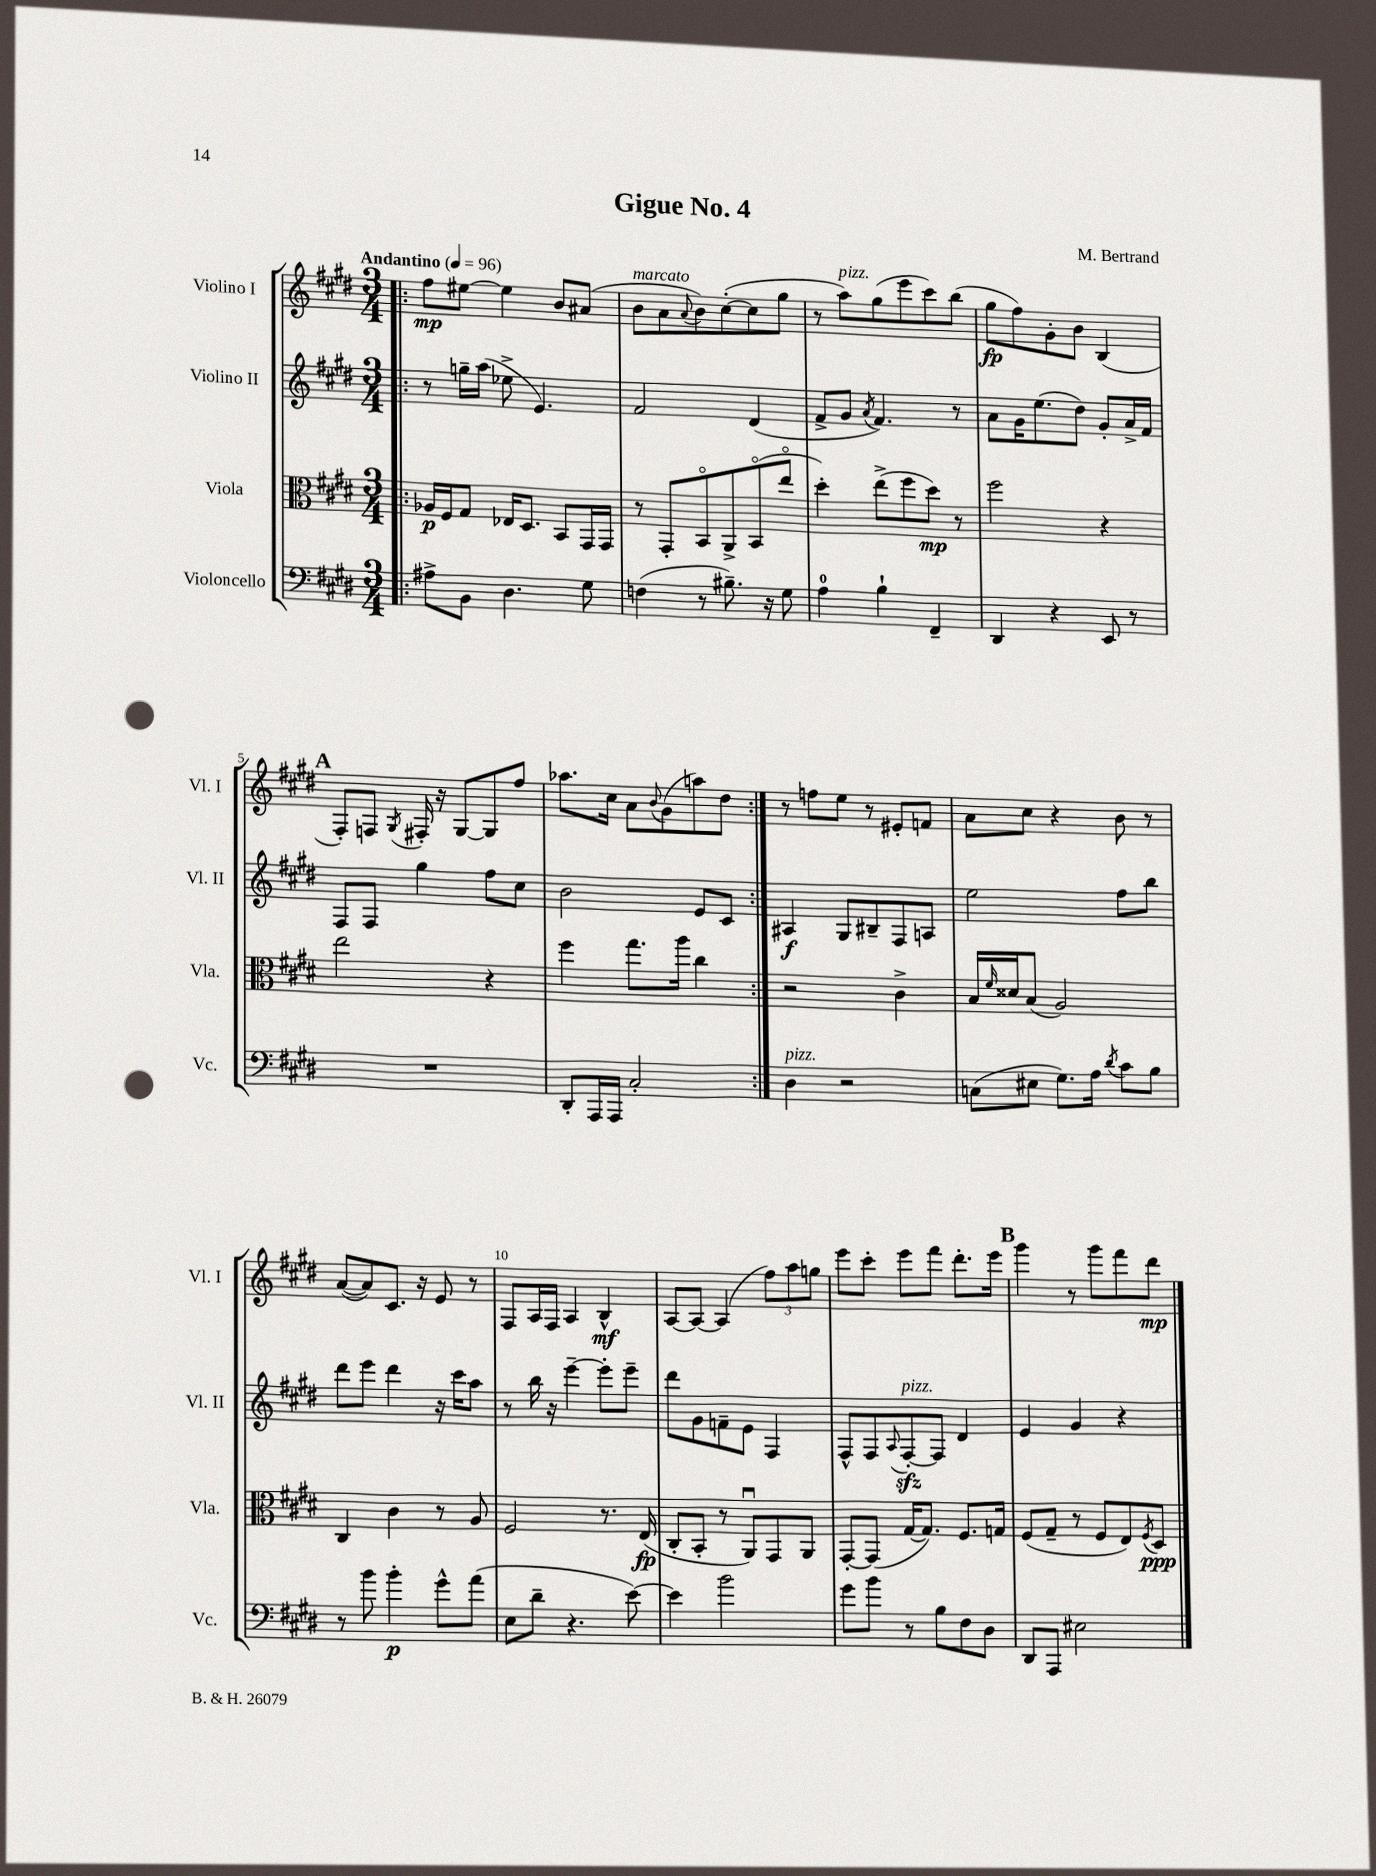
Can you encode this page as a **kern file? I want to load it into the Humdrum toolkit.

**kern	**dynam	**kern	**dynam	**kern	**dynam	**kern	**dynam
*part4	*part4	*part3	*part3	*part2	*part2	*part1	*part1
*staff4	*staff4	*staff3	*staff3	*staff2	*staff2	*staff1	*staff1
*I"Violoncello	*	*I"Viola	*	*I"Violino II	*	*I"Violino I	*
*I'Vc.	*	*I'Vla.	*	*I'Vl. II	*	*I'Vl. I	*
*clefF4	*	*clefC3	*	*clefG2	*	*clefG2	*
*k[f#c#g#d#]	*	*k[f#c#g#d#]	*	*k[f#c#g#d#]	*	*k[f#c#g#d#]	*
*M3/4	*	*M3/4	*	*M3/4	*	*M3/4	*
*MM96	*	*MM96	*	*MM96	*	*MM96	*
=1!|:	=1!|:	=1!|:	=1!|:	=1!|:	=1!|:	=1!|:	=1!|:
!	!	!	!	!	!	!LO:TX:a:B:t=Andantino	!
8A#X^\L	.	16A-X/LL	p	8r	.	8ff#\L	mp
.	.	16F#/J	.	.	.	.	.
8BB\J	.	8G#/J	.	16ggn~\LL	.	[8ee#X\J	.
.	.	.	.	(16aa\JJ	.	.	.
4.D#\	.	16E-X/KL	.	8ee-X^\	.	4ee#\]	.
.	.	8.D#/J	.	.	.	.	.
.	.	.	.	4.e/)	.	.	.
.	.	8BB/L	.	.	.	8b/L	.
8G#\	.	16GG#/L	.	.	.	(8a#X/J	.
.	.	16GG#/JJ	.	.	.	.	.
=2	=2	=2	=2	=2	=2	=2	=2
!	!	!	!	!	!	!LO:TX:a:i:t=marcato	!
(4Fn\	.	8r	.	2f#/	.	8b\L	.
.	.	8GG#'/L	.	.	.	8a\	.
.	.	.	.	.	.	8qqa/	.
8r	.	8BB/	.	.	.	8b\)	.
8.B#X~\)	.	8AA^/	.	.	.	([8cc#'\	.
.	.	(8BB/	.	(4d#/	.	8cc#\]	.
16r	.	.	.	.	.	.	.
8G#\	.	8ee/J	.	.	.	8gg#\J	.
=3	=3	=3	=3	=3	=3	=3	=3
4A\	.	4dd#'\)	.	8f#^/L	.	8r	.
!	!	!	!	!	!	!LO:TX:a:i:t=pizz.	!
.	.	.	.	8g#/J	.	8aa\L)	.
.	.	.	.	8qa/	.	.	.
4B`\	.	(8ee^\L	.	4.f#/)	.	(8gg#\	.
.	.	8ff#\	.	.	.	8eee\	.
4FF#~/	.	8dd#\J)	mp	.	.	8ccc#\)	.
.	.	8r	.	8r	.	(8bb\J	.
=4	=4	=4	=4	=4	=4	=4	=4
4DD#/	.	2ff#\	.	8a\L	.	8gg#\L	fp
.	.	.	.	16g#\K	.	8ff#\)	.
.	.	.	.	(8.ee\	.	.	.
4r	.	.	.	.	.	8g#'\	.
.	.	.	.	8dd#\J)	.	8b\J	.
8EE/	.	4r	.	8g#'/L	.	(4B/	.
8r	.	.	.	16a^/L	.	.	.
.	.	.	.	16f#/JJ	.	.	.
!!LO:LB:g=z
!!LO:REH:place=s1:t=A
=5	=5	=5	=5	=5	=5	=5	=5
2.r	.	2ee\	.	8F#/L	.	8F#'/L)	.
.	.	.	.	8F#/J	.	8Fn/J	.
.	.	.	.	.	.	8qG#/	.
.	.	.	.	4gg#\	.	16F#X'/	.
.	.	.	.	.	.	16r	.
.	.	.	.	.	.	[8G#/L	.
.	.	4r	.	8ff#\L	.	8G#/]	.
.	.	.	.	8cc#\J	.	8ff#/J	.
=6	=6	=6	=6	=6	=6	=6	=6
8DD#'/L	.	4ff#\	.	2b\	.	8.aa-X\L	.
16AAA/L	.	.	.	.	.	.	.
16AAA/JJ	.	.	.	.	.	16cc#\Jk	.
2C#'/	.	8.gg#\L	.	.	.	8a\L	.
.	.	.	.	.	.	8qqb/	.
.	.	.	.	.	.	(8g#\	.
.	.	16aa\Jk	.	.	.	.	.
.	.	4cc#\	.	8e/L	.	8aan\)	.
.	.	.	.	8c#/J	.	8dd#\J	.
=7:|!	=7:|!	=7:|!	=7:|!	=7:|!	=7:|!	=7:|!	=7:|!
!LO:TX:a:i:t=pizz.	!	!	!	!	!	!	!
4D#\	.	2r	.	4A#X/	f	8r	.
.	.	.	.	.	.	8ffn\L	.
2r	.	.	.	8G#/L	.	8ee\J	.
.	.	.	.	8B#X~/	.	8r	.
.	.	4c#^\	.	8F#/	.	8e#X'/L	.
.	.	.	.	8An/J	.	8fn/J	.
=8	=8	=8	=8	=8	=8	=8	=8
(8Cn\L	.	16B/LL	.	2ee\	.	8a\L	.
.	.	16qqf#/	.	.	.	.	.
.	.	16d##X/J	.	.	.	.	.
8E#X\J	.	(8B/J	.	.	.	8cc#\J	.
8.G#\L)	.	2A/)	.	.	.	4r	.
16A\Jk	.	.	.	.	.	.	.
8qd#/	.	.	.	.	.	.	.
8c#\L	.	.	.	8ff#\L	.	8b\	.
8B\J	.	.	.	8bb\J	.	8r	.
!!LO:LB:g=z
=9	=9	=9	=9	=9	=9	=9	=9
8r	.	4C#/	.	8ddd#\L	.	([8a/L	.
8b\	.	.	.	8eee\J	.	8a/])	.
4b'\	p	4c#\	.	4ddd#\	.	8.c#/J	.
.	.	.	.	.	.	16r	.
8g#^^\L	.	8r	.	16r	.	8e/	.
.	.	.	.	16ccc#\KL	.	.	.
(8a\J	.	8A/	.	8aa\J	.	8r	.
=10	=10	=10	=10	=10	=10	=10	=10
8E\L	.	2F#/	.	8r	.	8F#/L	.
8d#~\J	.	.	.	16bb\	.	16A/L	.
.	.	.	.	16r	.	16F#/JJ	.
4.r	.	.	.	[4eee~\	.	4A/	.
.	.	8.r	.	8eee'\L]	.	4B^^/	mf
[8e\)	.	.	.	8eee~\J	.	.	.
.	.	(16E/	fp	.	.	.	.
=11	=11	=11	=11	=11	=11	=11	=11
4e\]	.	8C#'/L	.	8ddd#\L	.	[8A/L	.
.	.	8BB'/J	.	8g#\	.	8A/J_	.
2b\	.	8r	.	8fn~\	.	(4A/]	.
.	.	8AAu/L)	.	8e\J	.	.	.
.	.	8GG#/	.	4F#/	.	12ff#\L)	.
.	.	.	.	.	.	12aa\	.
.	.	8AA/J	.	.	.	.	.
.	.	.	.	.	.	12ggn\J	.
=12	=12	=12	=12	=12	=12	=12	=12
8g#\L	.	[8GG#'/L	.	8F#^^/L	.	8eee\L	.
8b\J	.	(8GG#/J]	.	8F#/	.	8ccc#'\J	.
.	.	.	.	8qqA/	.	.	.
!	!	!	!	!LO:TX:a:i:t=pizz.	!	!	!
8r	.	[16G#/KL	.	[8F#zz'/	.	8eee\L	.
.	.	8.G#/J])	.	.	.	.	.
8B\L	.	.	.	8F#/J]	.	8fff#\J	.
8F#\	.	8.F#/L	.	4d#/	.	8.ddd#'\L	.
8D#\J	.	.	.	.	.	.	.
.	.	16Gn/Jk	.	.	.	16eee\Jk	.
!!LO:REH:place=s1:t=B
=13	=13	=13	=13	=13	=13	=13	=13
8DD#/L	.	(8F#/L	.	4e/	.	4ggg#\	.
8AAA/J	.	8G#~/J	.	.	.	.	.
2E#X\	.	8r	.	4g#/	.	8r	.
.	.	8F#/L	.	.	.	8ggg#\L	.
.	.	8E/)	.	4r	.	8fff#\	.
.	.	8qF#/	.	.	.	.	.
.	.	8D#/J	ppp	.	.	8ddd#\J	mp
==	==	==	==	==	==	==	==
*-	*-	*-	*-	*-	*-	*-	*-
